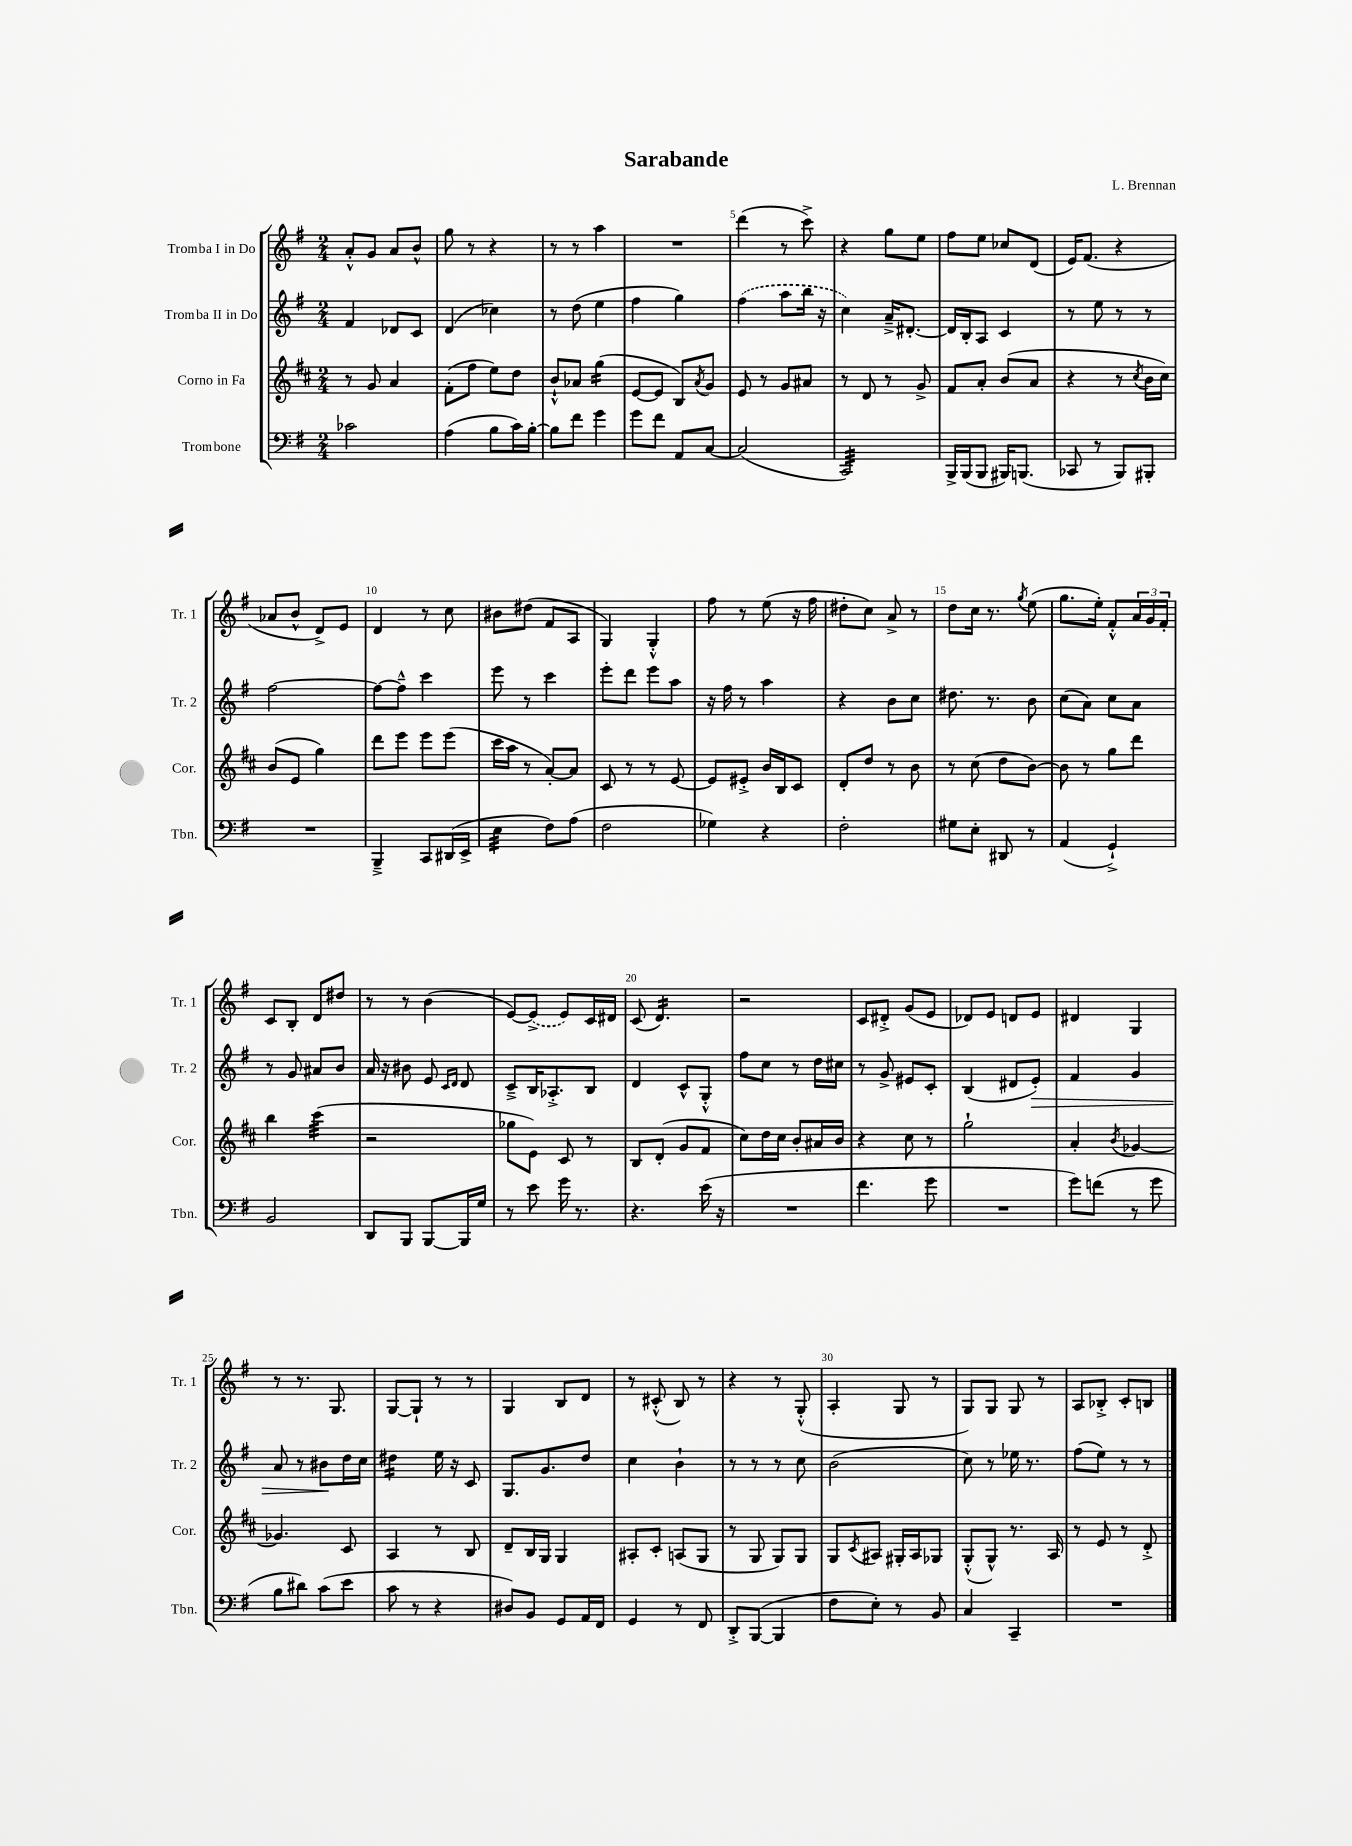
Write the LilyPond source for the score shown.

\header { title = "Sarabande" composer = "L. Brennan" }
<<
\new StaffGroup <<
\new Staff = "s0" \with { instrumentName = "Tromba I in Do" shortInstrumentName = "Tr. 1" } {
    \clef treble \key g \major \numericTimeSignature \time 2/4
    a'8-.-^ g'8 a'8 b'8-^ |
    g''8 r8 r4 |
    r8 r8 a''4 |
    R2 |
    d'''4( r8 c'''8->) |
    r4 g''8 e''8 |
    fis''8 e''8 ces''8 d'8( |
    e'16) fis'8.( r4 |
    aes'8 b'8-^ d'8->) e'8 |
    d'4 r8 c''8 |
    bis'8 dis''8( fis'8 a8 |
    g4) g4-.-^ |
    fis''8 r8 e''8( r16 fis''16 |
    dis''8-. c''8) a'8-> r8 |
    d''8 c''16 r8. \acciaccatura { g''8 } e''8( |
    g''8. e''16-.) fis'8-.-^ \tuplet 3/2 { a'16 g'16 fis'16-. } |
    c'8 b8-. d'8 dis''8 |
    r8 r8 b'4( |
    e'8~) \once \slurDashed e'8->( e'8) c'16 dis'16 |
    c'8( d'4.:16) |
    r2 |
    c'8 dis'8-.-> g'8( e'8 |
    des'8) e'8 d'8 e'8 |
    dis'4 g4 |
    r8 r8. g8. |
    g8~ g8-! r8 r8 |
    g4 b8 d'8 |
    r8 cis'8-.-^( b8) r8 |
    r4 r8 g8-.-^( |
    a4-. g8 r8 |
    g8) g8 g8 r8 |
    a8 bes8-.-> c'8-. b8 \bar "|." |
}
\new Staff = "s1" \with { instrumentName = "Tromba II in Do" shortInstrumentName = "Tr. 2" } {
    \clef treble \key g \major \numericTimeSignature \time 2/4
    fis'4 des'8 c'8 |
    d'4( ces''4) |
    r8 d''8( e''4 |
    fis''4 g''4) |
    \once \slurDashed fis''4( a''8 b''16 r16 |
    c''4) a'16---> dis'8.~-. |
    dis'16 b16-. a8 c'4 |
    r8 e''8 r8 r8 |
    fis''2~ |
    fis''8~ fis''8---^ c'''4 |
    e'''8 r8 c'''4 |
    e'''8-. d'''8 e'''8 a''8 |
    r16 fis''16 r8 a''4 |
    r4 b'8 c''8 |
    dis''8. r8. b'8 |
    c''8( a'8) c''8 a'8 |
    r8 g'8 ais'8 b'8 |
    a'16 r16 bis'8 e'8 \grace { c'16 d'16 } d'8 |
    c'8---> b16 aes8.-.-> b8 |
    d'4 c'8-^ g8-.-^ |
    fis''8 c''8 r8 d''16 cis''16 |
    r8 g'8-> eis'8 c'8-. |
    b4( dis'8 e'8-.\>) |
    fis'4 g'4 |
    a'8 r8 bis'8\! d''16 c''16 |
    dis''4:16 e''16 r16 c'8 |
    g8. g'8. d''8 |
    c''4 b'4-! |
    r8 r8 r8 c''8 |
    b'2( |
    c''8) r8 ees''16 r8. |
    fis''8( e''8) r8 r8 \bar "|." |
}
\new Staff = "s2" \with { instrumentName = "Corno in Fa" shortInstrumentName = "Cor." } {
    \clef treble \key d \major \numericTimeSignature \time 2/4
    r8 g'8 a'4 |
    fis'8-.( fis''8 e''8) d''8 |
    b'8-!-^ aes'8 g''4:16( |
    e'8~ e'8 b8) \acciaccatura { a'8 } g'8 |
    e'8 r8 g'8 ais'8 |
    r8 d'8 r8 g'8-> |
    fis'8 a'8-. b'8( a'8 |
    r4 r8 \acciaccatura { cis''8 } b'16 cis''16) |
    b'8( e'8 g''4) |
    d'''8 e'''8 e'''8 e'''8( |
    cis'''16 a''16 r8 a'8~-.) a'8 |
    cis'8 r8 r8 e'8~ |
    e'8 eis'8-.-> b'16 b16 cis'8 |
    d'8-. d''8 r8 b'8 |
    r8 cis''8( d''8 b'8~) |
    b'8 r8 g''8 d'''8 |
    b''4 cis'''4:32( |
    r2 |
    ges''8 e'8) cis'8 r8 |
    b8 d'8-.( g'8 fis'8 |
    cis''8) d''16 cis''16 b'8-. ais'16 b'16 |
    r4 cis''8 r8 |
    g''2-! |
    a'4-. \acciaccatura { b'8 } ges'4~ |
    ges'4. cis'8 |
    a4 r8 b8 |
    d'8-- b16 g16 g4 |
    ais8-. cis'8-. a8( g8 |
    r8 g8 g8) g8 |
    g8 \acciaccatura { cis'8 } ais8 gis16-. ais16 ges8 |
    g8-.-^( g8-^) r8. a16 |
    r8 e'8 r8 d'8-.-> \bar "|." |
}
\new Staff = "s3" \with { instrumentName = "Trombone" shortInstrumentName = "Tbn." } {
    \clef bass \key g \major \numericTimeSignature \time 2/4
    ces'2 |
    a4( b8 c'16) b16~-. |
    b8 fis'8 g'4 |
    g'8 fis'8 a,8 c8~ |
    c2( |
    c,2:32) |
    b,,16-> b,,16( b,,8 bis,,16) b,,8.( |
    ces,8 r8 b,,8) bis,,8-. |
    R2 |
    b,,4---> c,8 dis,16( e,16-> |
    e4:32 fis8) a8( |
    fis2 |
    ges4) r4 |
    fis2-. |
    gis8 e8-. dis,8 r8 |
    a,4( g,4-!->) |
    b,2 |
    d,8 b,,8 b,,8~ b,,16 g16 |
    r8 e'8 g'16 r8. |
    r4. e'16( r16 |
    R2 |
    fis'4. g'8 |
    R2 |
    g'8) f'8( r8 g'8 |
    b8 dis'8) c'8( e'8 |
    c'8 r8 r4 |
    dis8) b,8 g,8 a,16 fis,16 |
    g,4 r8 fis,8 |
    d,8-.-> b,,8~( b,,4 |
    fis8 e8-.) r8 b,8 |
    c4 c,4-- |
    R2 \bar "|." |
}
>>
>>
\layout { \context { \Score \override BarNumber.break-visibility = ##(#f #t #t) barNumberVisibility = #(every-nth-bar-number-visible 5) } }
